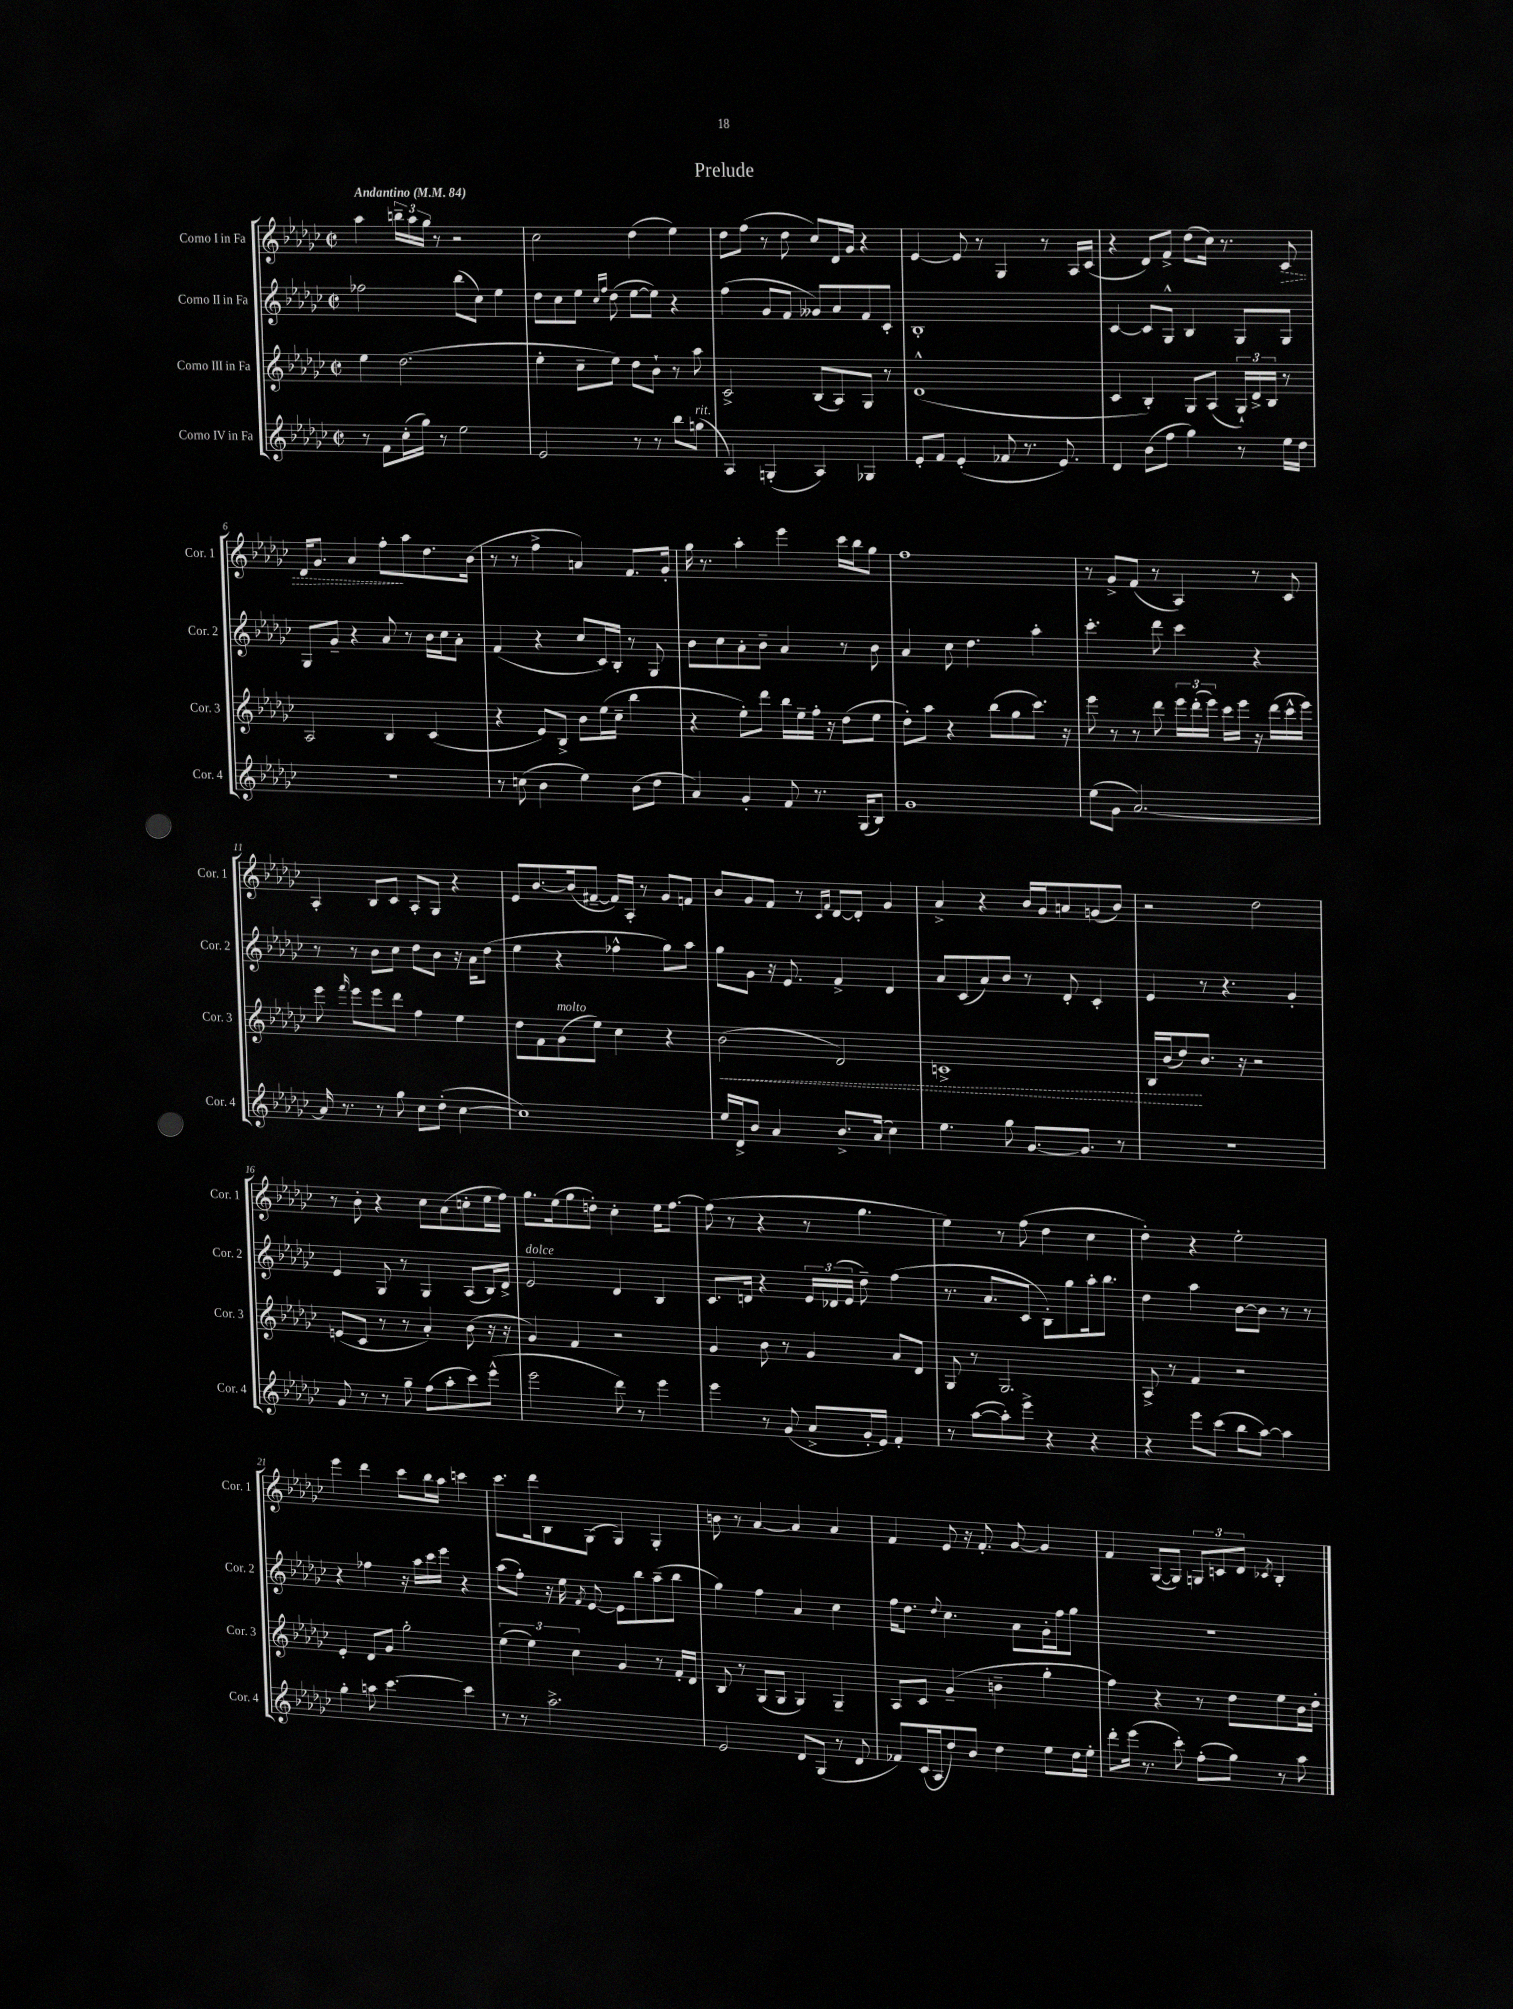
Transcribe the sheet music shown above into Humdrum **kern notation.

**kern	**kern	**kern	**kern
*staff4	*staff3	*staff2	*staff1
*clefG2	*clefG2	*clefG2	*clefG2
*k[b-e-a-d-g-c-]	*k[b-e-a-d-g-c-]	*k[b-e-a-d-g-c-]	*k[b-e-a-d-g-c-]
*M2/2	*M2/2	*M2/2	*M2/2
*met(c|)	*met(c|)	*met(c|)	*met(c|)
*MM84	*MM84	*MM84	*MM84
8r	4ee-	2ff-	4aa-
8f	.	.	.
(16cc-'	(2.dd-	.	24bb~
.	.	.	24aa-
16gg-)	.	.	.
.	.	.	24gg-
8r	.	.	8r
2ee-	.	(8bb-	2r
.	.	8cc-)	.
.	.	4ee-	.
=	=	=	=
2e-	4ee-'	8dd-	2cc-
.	.	8cc-	.
.	8cc-~	8ee-	.
.	.	16qqcc-	.
.	.	16qqff	.
.	8ee-)	(8dd-	.
8r	8dd-	[8ee-	(4dd-
8r	8b-`	8ee-])	.
8bb-	8r	4r	4ee-)
(8gg	8aa-	.	.
=	=	=	=
4A-)	2c-^	(4ff	8dd-
.	.	.	(8ff
(4G'	.	8g-	8r
.	.	8f	8dd-
4A-)	(8B-	8g--)	8cc-)
.	8A-)	8a-	16d-
.	.	.	16g-
4G-	8G-	8f	4r
.	8r	8c-'	.
=	=	=	=
8e-'	(1d-^^	1B-'	[4e-
8f	.	.	.
(4e-'	.	.	8e-]
.	.	.	8r
8f-	.	.	4G-
8.r	.	.	.
.	.	.	8r
8.e-)	.	.	.
.	.	.	16A-
.	.	.	(16c-
=	=	=	=
4d-	4c-	[4c-	4r
(8b-	4B-')	8c-]	8d-)
8ff	.	8G-^^	8f^
4gg-)	8G-	4B-	(8dd-
.	(8A-	.	16cc-)
.	.	.	8.r
8r	24G-`)	8G-	.
.	24d-^	.	.
.	24B-	.	.
16ee-	8r	8G-	8c-
16dd-	.	.	.
=	=	=	=
1r	2A-	8G-	16d-
.	.	.	8.g-
.	.	8g-~	.
.	.	4r	4a-
.	4B-	8a-	8ff'
.	.	8r	8aa-
.	(4c-	16b-	8.dd-
.	.	16cc-	.
.	.	8a-'	.
.	.	.	(16b-
=	=	=	=
8r	4r	(4f	8r
(8cc	.	.	8r
4b-	8e-)	4r	4ff^
.	8B-^	.	.
4ee-)	8b-	8cc-	4a)
.	(16ee-	16c-)	.
.	16cc-~	16B-'	.
(8b-	4bb-	8r	8.f
8dd-	.	8G-	.
.	.	.	16g-'
=	=	=	=
4a-)	4r	8b-	16gg-
.	.	.	8.r
.	.	8cc-	.
4g-'	8ee-')	8a-'	4aa-'
.	8ddd-	8b-~	.
8f	16bb-	4a-	4eee-
.	16ee-~	.	.
8.r	16ff'	.	.
.	16r	.	.
.	(8dd-	8r	16ccc-
(16G-	.	.	16bb-
8B-)	8ee-	8b-	8gg-
=	=	=	=
1g-	8dd-')	4a-	1ff
.	8aa-	.	.
.	4r	8cc-	.
.	.	4.dd-	.
.	(8bb-	.	.
.	8gg-	.	.
.	8.ccc-)	4aa-'	.
.	16r	.	.
=	=	=	=
(8ee-	8eee-	4.ccc-'	8r
8g-	8r	.	8g-^
[2.a-)	8r	.	(8f
.	8ddd-	8ddd-	8r
.	24eee-	4ccc-	4A-)
.	(24ddd-'	.	.
.	24eee-)	.	.
.	16ccc-	.	.
.	16eee-	.	.
.	16r	4r	8r
.	(16ddd-	.	.
.	16ccc-^^	.	8c-
.	16eee-)	.	.
=	=	=	=
16a-]	8eee-	8r	4A-'
8.r	.	.	.
.	16qqfff	.	.
.	8eee-	8r	.
8r	8eee-	8b-	8B-
8gg-	8ddd-	8cc-	8c-
8cc-	4ff	8dd-	8A-'
(8dd-'	.	8b-	8G-
[4cc-	4ee-	16r	4r
.	.	16a-	.
.	.	(8dd-	.
=	=	=	=
1cc-])	8dd-	4ee-	8e-
.	8f	.	[8.b-
.	(8g-	4r	.
.	.	.	(16b-]
.	8ee-)	.	[8f#~
.	4cc-	4ff-^^	16f#])
.	.	.	16A-'
.	.	.	8r
.	4r	8gg-)	8g-
.	.	8aa-	8f
=	=	=	=
16ee-	(2b-	8gg-	8b-
16d-^	.	.	.
8b-	.	8g-	8g-
4a-	.	16r	8f
.	.	8.e-	.
.	.	.	8r
.	.	.	16qqc-
.	.	.	16qqf
8.b-^	2d-)	4f^	[8d-
.	.	.	8d-']
(16a-	.	.	.
4cc-)	.	4d-	4g-
=	=	=	=
4.ee-	1c^	8a-	4a-^
.	.	(8c-	.
.	.	8a-)	4r
8gg-	.	8b-	.
[8.g-	.	8r	16b-
.	.	.	16g-
.	.	8d-'	8a
8.g-]	.	.	.
.	.	4c-'	(8g
8r	.	.	8b-)
=	=	=	=
1r	16B-	4e-	2r
.	(16b-	.	.
.	8dd-)	.	.
.	8.b-	8r	.
.	.	4.r	.
.	16r	.	.
.	2r	.	2dd-
.	.	4g-'	.
=	=	=	=
8g-	(8e	4e-	8r
8r	8c-	.	8b-'
8r	8r	8G-	4r
8gg-~	8r	8r	.
(8ff	4a-')	4G-	8cc-
8aa-'	.	.	(8a-
8ccc-)	(8b-	(8A-	8cc'
(8eee-^^	16r	16B-)	16ee-
.	16r	16d-^	16ff)
=	=	=	=
2eee-	4g-)	2e-	8.gg-
.	.	.	(16ee-
.	4f	.	8gg-
.	.	.	8dd')
8ddd-)	2r	4d-	4cc-'
8r	.	.	.
4eee-	.	4B-	16ee-
.	.	.	[8.ff
=	=	=	=
4eee-	4g-	8.c-	(8ff]
.	.	.	8r
.	.	16d	.
8r	8b-	4r	4r
(8g-	8r	.	.
8a-^	4g-	24e-	8r
.	.	(24d-	.
.	.	24e-	.
16g-'	.	8dd-~)	4.gg-
16e-)	.	.	.
4f'	8a-	(4ff	.
.	8d-	.	.
=	=	=	=
8r	8G-	8.r	4ee-)
([8aa-	8r	.	.
.	.	8.a-	.
8aa-'])	2.G-	.	8r
8eee-^	.	8c-	(8ff
4r	.	8B-')	4dd-
.	.	8gg-	.
4r	.	16aa-'	4cc-
.	.	8.bb-	.
=	=	=	=
4r	8A-^	4dd-	4dd-')
.	8r	.	.
8eee-	4f	4aa-	4r
(8ccc-	.	.	.
8bb-	2r	[8b-	2ee-'
[8aa-)	.	8b-]	.
4aa-]	.	8r	.
.	.	8r	.
=	=	=	=
4gg-'	4e-'	4r	4eee-
8aa	8d-	4ff-	4ddd-
[4.ccc-	8g-	.	.
.	2gg-'	16r	8ccc-
.	.	16aa-	.
.	.	16ccc-	16bb-
.	.	16eee-	16aa-
4ccc-]	.	4r	4ccc
=	=	=	=
8r	(6ee-	(8aa-	8.ccc-
8r	.	8ff')	.
.	6ee-)	.	.
.	.	.	16ddd-
2.aa-^	.	16r	8B-
.	.	16ee-	.
.	6cc-	.	.
.	.	8qf	.
.	.	[8e-	(8G-
.	4g-	8e-]	4G-)
.	.	8bb-	.
.	8r	(8aa-~	4G-'
.	16f'	8bb-	.
.	16d-	.	.
=	=	=	=
2e-	8B-	4gg-)	8b
.	8r	.	8r
.	(8G-	4ff	[4a-
.	8G-	.	.
8d-	4G-)	4a-	4a-]
(8G-	.	.	.
8r	4G-~	4cc-	4a-
8d-	.	.	.
=	=	=	=
8f-)	8A-	16ff	4f
.	.	8.dd-	.
(16c-	8c-	.	.
16A-	.	.	.
.	.	8qqdd-	.
8dd-)	(4g-~	4.cc-	8e-
8b-	.	.	16r
.	.	.	8.f'
4dd-	4b~	.	.
.	.	8a-	[8g-
8ee-	4gg-'	16g-'	4g-]
.	.	16ff	.
16dd-	.	8gg-	.
16ee-'	.	.	.
=	=	=	=
8ddd-'	4ff)	1r	4f
(16eee-	.	.	.
8.r	.	.	.
.	4r	.	([8G-
8ccc-')	.	.	8G-])
(8ff'	8r	.	12G
.	.	.	12c
8gg-)	8dd-	.	.
.	.	.	12d-
.	.	.	8qc-
8r	8ee-	.	4B-'
8aa-	16b-	.	.
.	16dd-'	.	.
==	==	==	==
*-	*-	*-	*-
